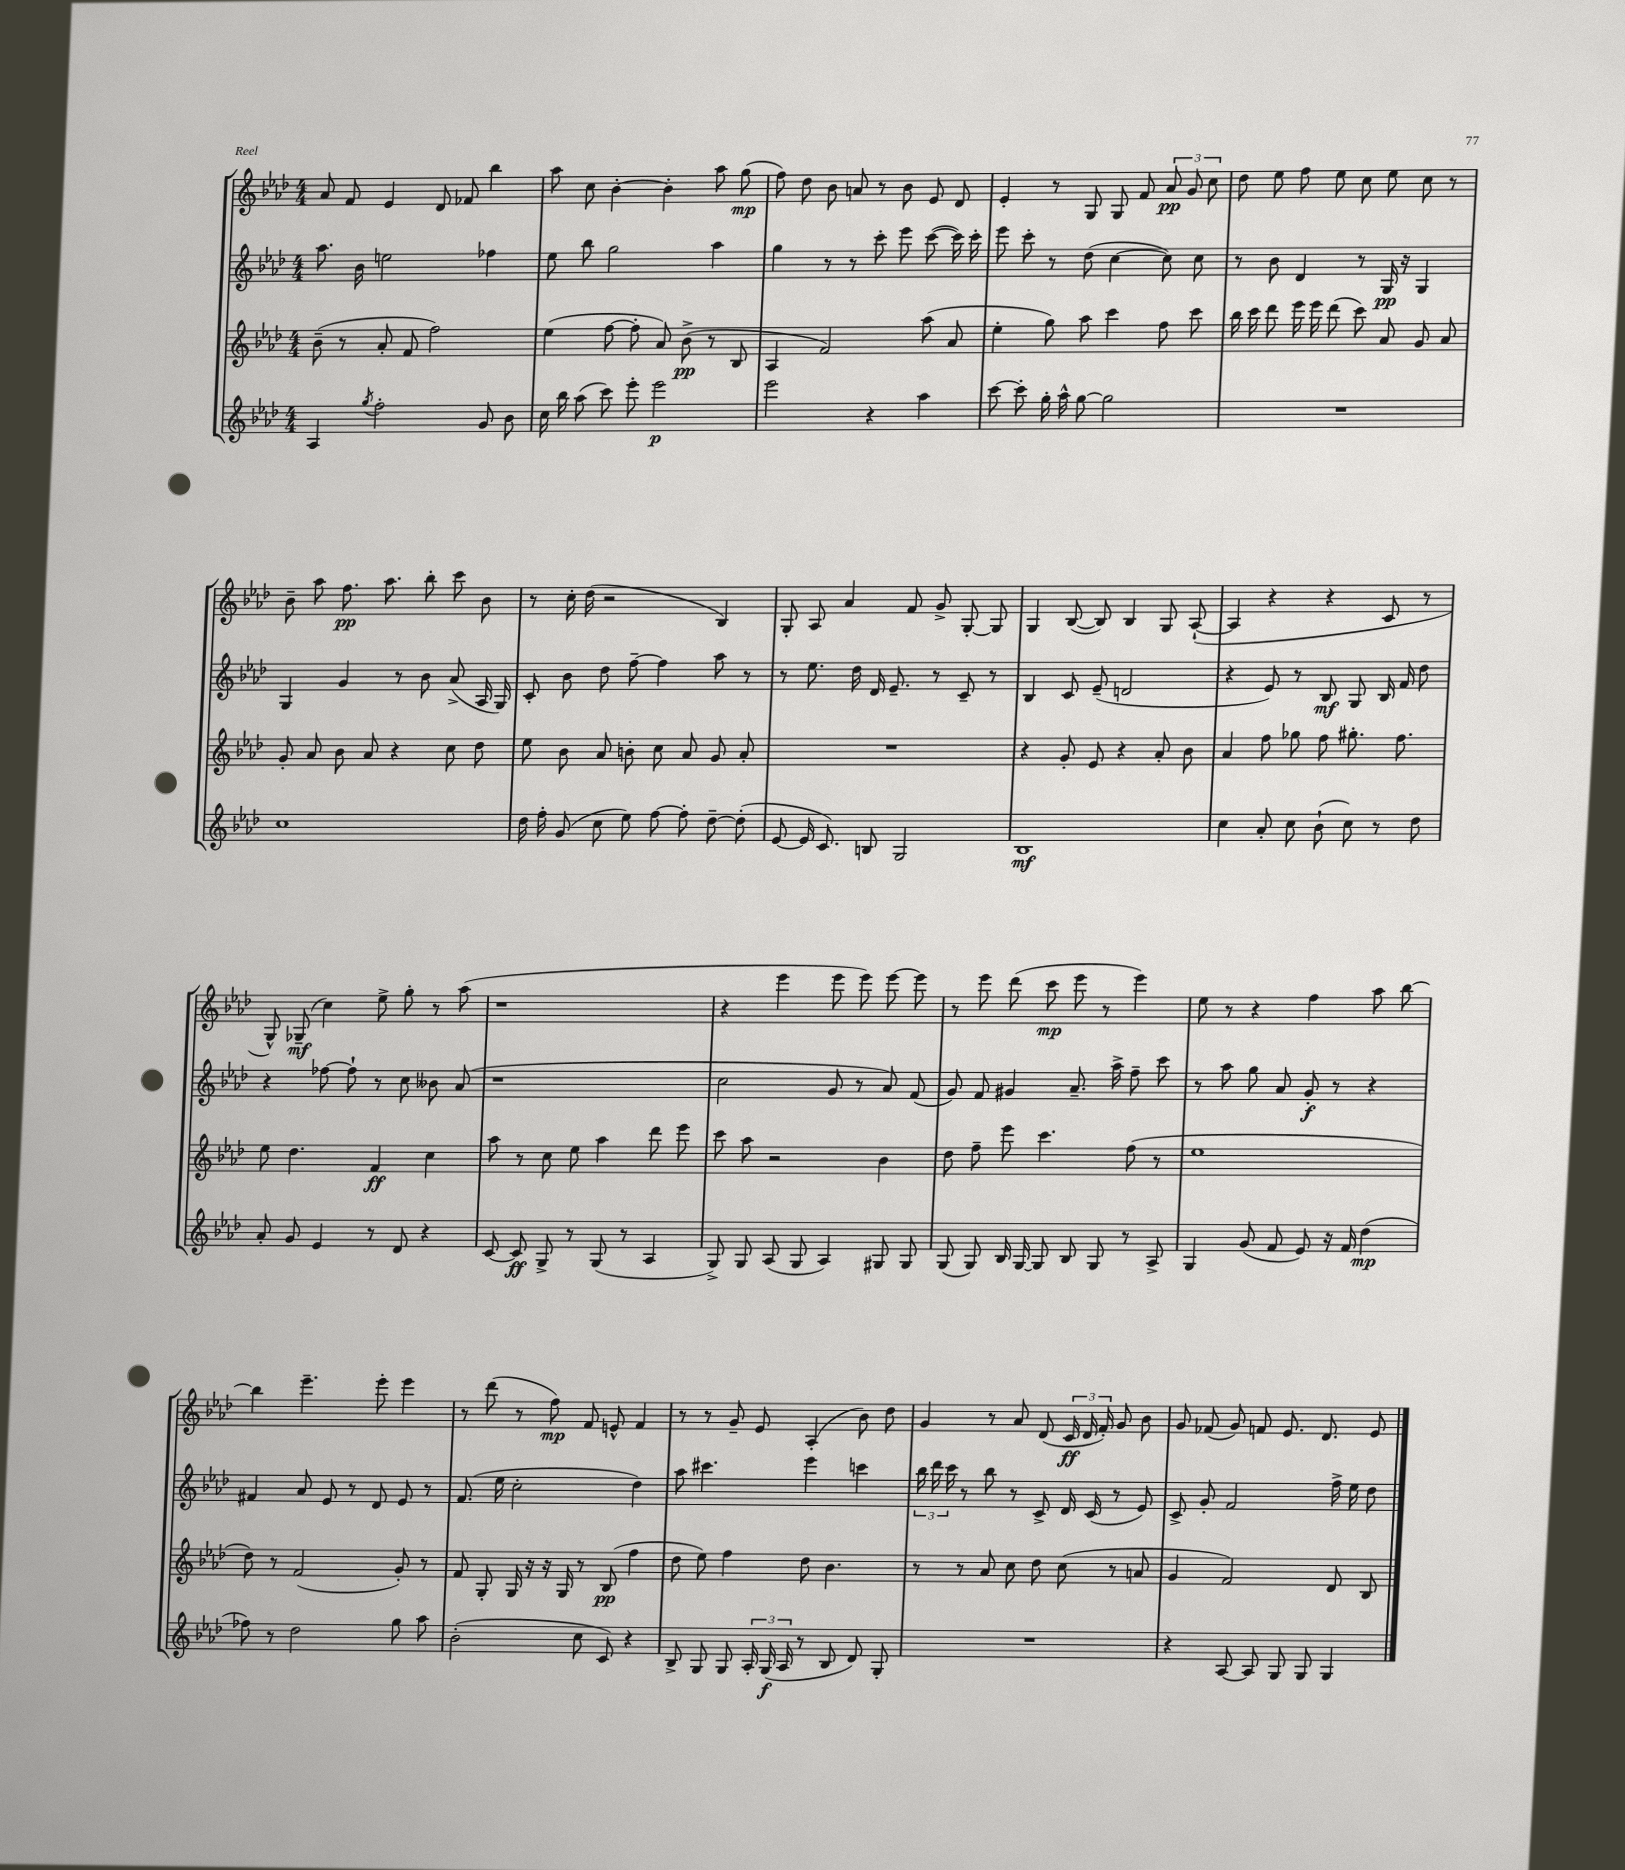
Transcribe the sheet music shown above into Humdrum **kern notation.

**kern	**kern	**kern	**kern
*staff4	*staff3	*staff2	*staff1
*clefG2	*clefG2	*clefG2	*clefG2
*k[b-e-a-d-]	*k[b-e-a-d-]	*k[b-e-a-d-]	*k[b-e-a-d-]
*M4/4	*M4/4	*M4/4	*M4/4
4A-/	(8b-~\	8.aa-\	8a-/
.	8r	.	8f/
.	.	16b-\	.
8qgg/	.	.	.
2ff'\	8a-'/	2ee\	4e-/
.	8f/	.	.
.	2ff\)	.	8d-/
.	.	.	8f-/
8g/	.	4ff-\	4bb-\
8b-\	.	.	.
=	=	=	=
16cc\	(4ee-\	8ee-\	8aa-\
16bb-\	.	.	.
(8aa-\	.	8bb-\	8cc\
8ccc\)	[8ff\	2gg\	[4b-'\
8eee-'\	8ff'\]	.	.
2eee-\	8a-/)	.	4b-'\]
.	(8b-^\	.	.
.	8r	4aa-\	8aa-\
.	8B-/	.	(8gg\
=	=	=	=
2eee-\	4A-/	4gg\	8ff\)
.	.	.	8dd-\
.	2f/)	8r	8b-\
.	.	8r	8a/
4r	.	8ccc'\	8r
.	.	8eee-\	8b-\
4aa-\	(8aa-\	([8ccc\	8e-/
.	8a-/	16ccc\])	8d-/
.	.	16ccc'\	.
=	=	=	=
[8ccc\	4ee-'\	8eee-\	4e-'/
8ccc'\]	.	8ccc'\	.
16gg'\	8gg\)	8r	8r
16aa-^^\	.	.	.
[8gg\	8aa-\	(8dd-\	8G/
2gg\]	4ccc\	[4cc\	8G/
.	.	.	8f/
.	8ff\	8cc\])	12a-/
.	.	.	12g/
.	8ccc\	8cc\	.
.	.	.	12cc\
=	=	=	=
1r	16bb-\	8r	8dd-\
.	16ccc\	.	.
.	8ddd-\	8b-\	8ee-\
.	16eee-\	4d-/	8ff\
.	16eee-\	.	.
.	(8ddd-\	.	8ee-\
.	8ccc\)	8r	8cc\
.	8a-/	16G/	8ee-\
.	.	16r	.
.	8g/	4G/	8cc\
.	8a-/	.	8r
=	=	=	=
1cc	8g'/	4G/	8b-~\
.	8a-/	.	8aa-\
.	8b-\	4g/	8.ff\
.	8a-/	.	.
.	.	.	8.aa-\
.	4r	8r	.
.	.	8b-\	8bb-'\
.	8cc\	(8a-^/	8ccc\
.	8dd-\	16A-/	8b-\
.	.	16G/)	.
=	=	=	=
16dd-\	8ee-\	8c'/	8r
16ff'\	.	.	.
(8g/	8b-\	8b-\	16cc'\
.	.	.	(16dd-\
8cc\	8a-/	8dd-\	2r
8ee-\)	8b'\	[8ff~\	.
[8ff\	8cc\	4ff\]	.
8ff'\]	8a-/	.	.
[8dd-~\	8g/	8aa-\	4B-/)
(8dd-'\]	8a-'/	8r	.
=	=	=	=
[8e-/	1r	8r	8G'/
16e-/]	.	8.ee-\	8A-/
8.c/)	.	.	.
.	.	.	4a-/
.	.	16dd-\	.
8B/	.	16d-/	.
.	.	8.e-~/	.
2G/	.	.	8f/
.	.	8r	8g^/
.	.	8c~/	[8G'/
.	.	8r	8G/]
=	=	=	=
1B-	4r	4B-/	4G/
.	8g'/	8c/	([8B-/
.	8e-/	(8e-~/	8B-/])
.	4r	2d/	4B-/
.	8a-'/	.	8G/
.	8b-\	.	([8A-`/
=	=	=	=
4cc\	4a-/	4r	4A-/]
8a-'/	8ff\	8e-/)	4r
8cc\	8gg-\	8r	.
(8b-`\	8ff\	8B-/	4r
8cc\)	8.gg#'\	8G/	.
8r	.	16B-/	8c/
.	8.ff\	16f/	.
8dd-\	.	8dd-\	8r
=	=	=	=
8a-'/	8ee-\	4r	8G^^/)
8g/	4.dd-\	.	(8G-~/
4e-/	.	[8ff-\	4cc\)
.	.	8ff-`\]	.
8r	4f/	8r	8ee-^\
8d-/	.	8cc\	8gg'\
4r	4cc\	8b--\	8r
.	.	(8a-/	(8aa-\
=	=	=	=
[8c/	8aa-\	1r	1r
8c/]	8r	.	.
8G^/	8cc\	.	.
8r	8ee-\	.	.
(8G/	4aa-\	.	.
8r	.	.	.
4A-/	8ddd-\	.	.
.	8eee-\	.	.
=	=	=	=
8G^/)	8ccc\	2cc\	4r
8G/	8aa-\	.	.
(8A-/	2r	.	4eee-\
8G/	.	.	.
4A-/)	.	8g/	8eee-\
.	.	8r	8eee-\)
8G#/	4b-\	8a-/)	[8eee-\
8G#/	.	(8f/	8eee-\]
=	=	=	=
(8G/	8dd-\	8g/)	8r
8G/)	8ff~\	8f/	8eee-\
16B-/	8eee-\	4g#/	(8ddd-\
[16G/	.	.	.
8G/]	4.ccc\	.	8ccc\
8B-/	.	8.a-~/	8eee-\
8G/	.	.	8r
.	.	16aa-^\	.
8r	(8ff\	8ff~\	4eee-\)
8A-^/	8r	8ccc\	.
=	=	=	=
4G/	1ee-	8r	8ee-\
.	.	8aa-\	8r
(8g/	.	8gg\	4r
8f/	.	8a-/	.
8e-/)	.	8g'/	4ff\
16r	.	8r	.
16f/	.	.	.
(4dd-\	.	4r	8aa-\
.	.	.	[8bb-\
=	=	=	=
8ff-\)	8dd-\)	4f#/	4bb-\]
8r	8r	.	.
2dd-\	(2f/	8a-/	4.eee-~\
.	.	8e-/	.
.	.	8r	.
.	.	8d-/	8eee-'\
8gg\	8g'/)	8e-/	4eee-\
8aa-\	8r	8r	.
=	=	=	=
(2b-'\	8f/	(8.f/	8r
.	8G'/	.	(8ddd-\
.	.	16ee-\	.
.	16G/	2cc'\	8r
.	16r	.	.
.	16r	.	8ff\)
.	16G/	.	.
8cc\	8r	.	8f/
8c/)	(8B-/	.	8e^^/
4r	4ff\	4dd-\)	4f/
=	=	=	=
8B-^/	8dd-\	8aa-\	8r
8G/	8ee-\)	4.ccc#\	8r
8G/	4ff\	.	8g~/
24A-'/	.	.	8e-/
(24G/	.	.	.
24A-/	.	.	.
8r	8dd-\	4eee-\	(4A-'/
8B-/	4.b-\	.	.
8d-/)	.	4ccc\	8b-\)
8G'/	.	.	8dd-\
=	=	=	=
1r	8r	24bb-\	4g/
.	.	24ddd-\	.
.	.	24ccc\	.
.	8r	8r	.
.	8a-/	8bb-\	8r
.	8cc\	8r	8a-/
.	8dd-\	8c^/	(8d-/
.	(8cc\	16d-/	24c/
.	.	.	24d-/
.	.	(16c/	.
.	.	.	24f'/)
.	8r	8r	8g/
.	8a/	8e-/)	8b-\
=	=	=	=
4r	4g/	8c^/	8g/
.	.	8g'/	(8f-/
[8A-/	2f/)	2f/	8g/)
8A-/]	.	.	8f/
8G/	.	.	8.e-/
8G/	.	.	.
.	.	.	8.d-/
4G/	8d-/	16ff^\	.
.	.	16ee-\	.
.	8B-/	8dd-\	8e-/
==	==	==	==
*-	*-	*-	*-
